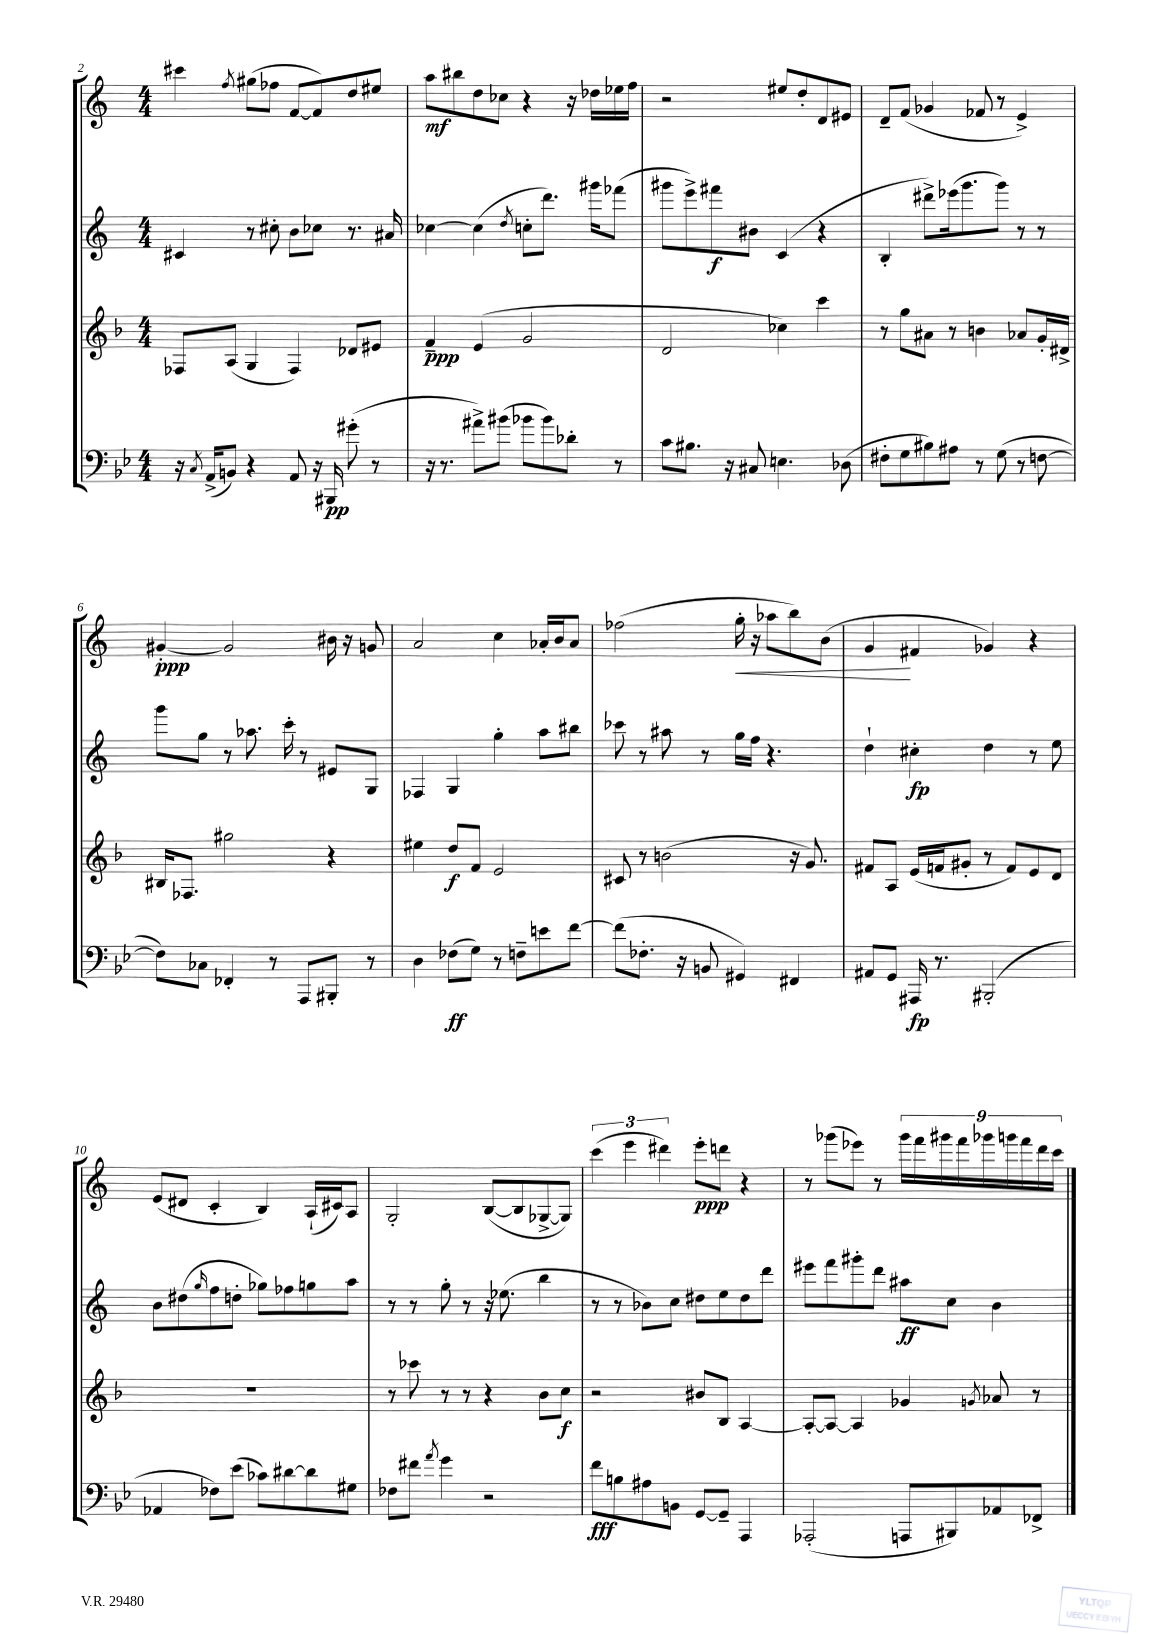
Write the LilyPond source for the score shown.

<<
\new StaffGroup <<
\new Staff = "s0" {
    \clef treble \key c \major \numericTimeSignature \time 4/4
    cis'''4 \acciaccatura { f''8 } gis''8( fes''8 f'8~ f'8) d''8 eis''8 |
    a''8\mf bis''8 d''8 ces''8 r4 r16 des''16 ees''16 f''16 |
    r2 eis''8 d''8-. d'8 eis'8 |
    d'8-- f'8( ges'4 fes'8 r8 e'4->) |
    gis'4~-.\ppp gis'2 bis'16 r16 g'8 |
    a'2 c''4 aes'16-. b'16 aes'8 |
    fes''2( g''16-.\< r16 aes''8 b''8) b'8( |
    g'4\! fis'4 ges'4) r4 |
    e'8( dis'8 c'4-. b4) a16-!( cis'16) a8 |
    g2-. b8~( b8 ges8~-> ges8) |
    \tuplet 3/2 { c'''4( e'''4 dis'''4) } e'''8-.\ppp d'''8 r4 |
    r8 ges'''8( ees'''8) r8 \tuplet 9/8 { ges'''16 f'''16 gis'''16 f'''16 ges'''16 g'''16 f'''16 d'''16 c'''16 } \bar "|." |
}
\new Staff = "s1" {
    \clef treble \key c \major \numericTimeSignature \time 4/4
    cis'4 r8 cis''8-. b'8 ces''8 r8. ais'16 |
    ces''4~ ces''4( \acciaccatura { d''8 } c''8-. d'''8.) gis'''16 fes'''8( |
    gis'''8 e'''8->) fis'''8\f bis'8 c'4( r4 |
    b4-. dis'''8->) ees'''16( g'''8. g'''8) r8 r8 |
    g'''8 g''8 r8 aes''8. c'''16-. r8 eis'8 g8 |
    fes4 g4 g''4-. a''8 bis''8 |
    ces'''8 r8 ais''8 r8 g''16 f''16 r4. |
    d''4-! cis''4-.\fp d''4 r8 e''8 |
    b'8 dis''8( \grace { g''16 } f''8 d''8-. ges''8) fes''8 g''8 a''8 |
    r8 r8 g''8-. r8 r16 ees''8.( b''4 |
    r8 r8 bes'8) c''8 dis''8 e''8 dis''8 d'''8 |
    eis'''8 f'''8 gis'''8-. d'''8 ais''8\ff c''8 b'4 \bar "|." |
}
\new Staff = "s2" {
    \clef treble \key f \major \numericTimeSignature \time 4/4
    fes8 a8( g4 fes4) des'8 eis'8 |
    f'4--\ppp e'4( g'2 |
    d'2 ces''4) c'''4 |
    r8 g''8 ais'8 r8 b'4 aes'8 g'16-. dis'16-> |
    bis16 fes8. gis''2 r4 |
    eis''4 d''8\f f'8 e'2 |
    cis'8 r8 b'2( r16 g'8.) |
    fis'8 a8 e'16( f'16 gis'8-. r8 f'8) e'8 d'8 |
    R1 |
    r8 ces'''8 r8 r8 r4 bes'8 c''8\f |
    r2 bis'8 bes8 a4~ |
    a8~-. a8~ a4 ges'4 \acciaccatura { g'8 } aes'8 r8 \bar "|." |
}
\new Staff = "s3" {
    \clef bass \key bes \major \numericTimeSignature \time 4/4
    r16 \acciaccatura { c8 } a,16->( b,8) r4 a,8 r16 bis,,16\pp gis'8-.( r8 |
    r16 r8. ais'8->) bis'8( bes'8 bes'8) des'8-. r8 |
    c'8 bis8. r16 cis8 e4. des8( |
    fis8-. g8 bis8) ais8 r8 g8( r8 f8~ |
    f8) ces8 fes,4-. r8 a,,8 bis,,8-. r8 |
    d4 fes8\ff( g8) r8 f8-- e'8 f'8~ |
    f'8( fes8.-. r16 b,8 gis,4) fis,4 |
    ais,8 g,8 ais,,16\fp r8. bis,,2-.( |
    aes,4 fes8) ees'8( ces'8) dis'8~ dis'8 gis8 |
    fes8 fis'8 \acciaccatura { a'8 } g'4 r2 |
    f'8\fff b8 ais8 b,8 g,8~ g,8-- a,,4 |
    aes,,2-.( a,,8 bis,,8) aes,8 fes,8-> \bar "|." |
}
>>
>>
\layout { \context { \Score currentBarNumber = #2 } }
